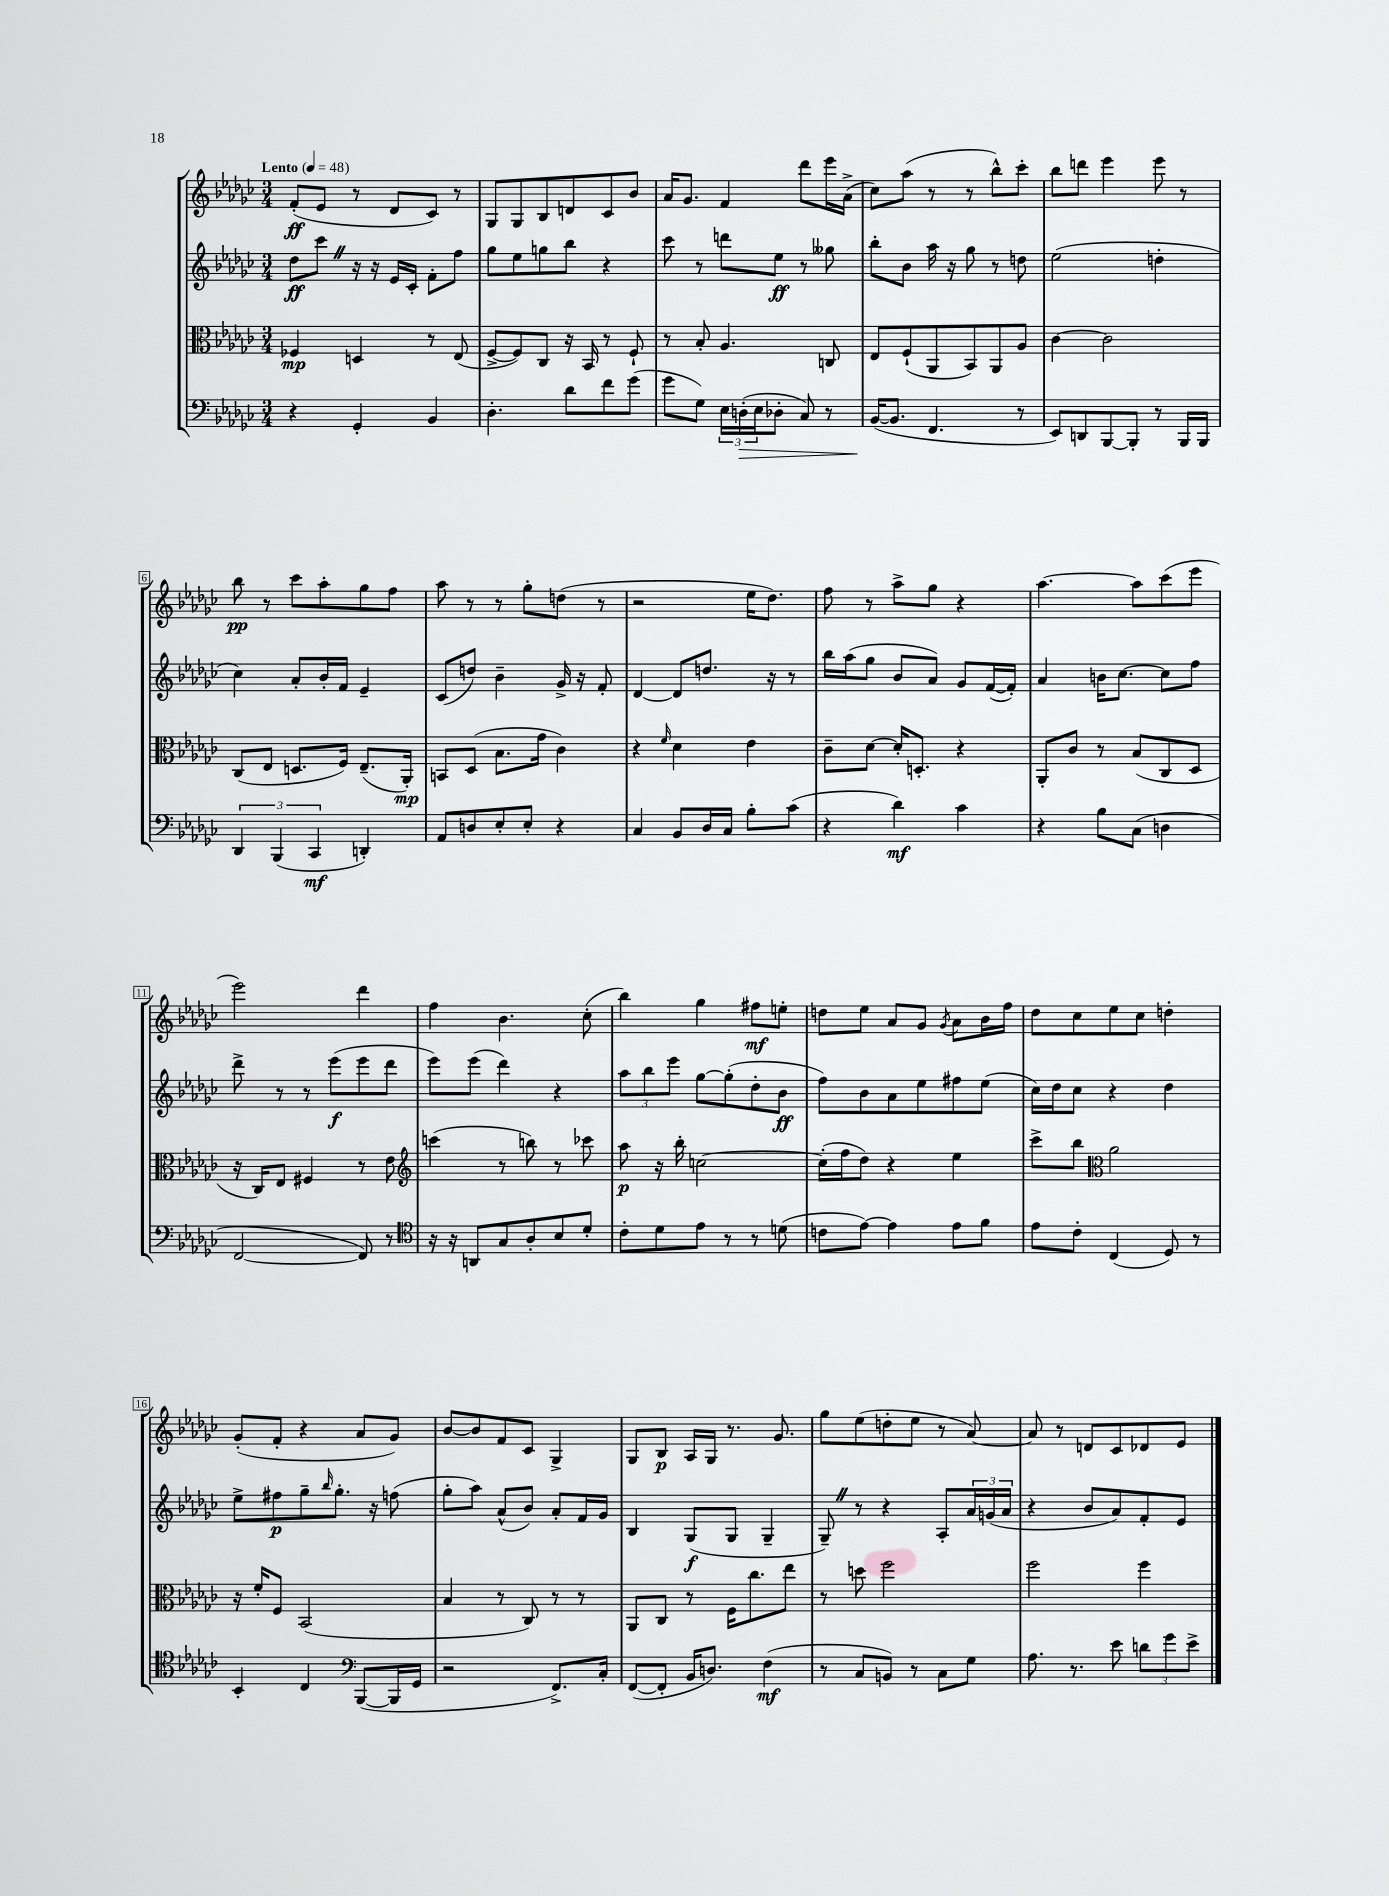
<<
\new StaffGroup <<
\new Staff = "s0" {
    \clef treble \key ges \major \numericTimeSignature \time 3/4 \tempo "Lento" 4 = 48
    f'8-.\ff( ees'8 r8 des'8 ces'8) r8 |
    ges8 ges8 bes8 d'8 ces'8 bes'8 |
    aes'16 ges'8. f'4 des'''8 ees'''16 aes'16->( |
    ces''8) aes''8( r8 r8 bes''8-^) ces'''8-. |
    bes''8 d'''8 ees'''4 ees'''8 r8 |
    bes''8\pp r8 ces'''8 aes''8-. ges''8 f''8 |
    aes''8 r8 r8 ges''8-. d''8( r8 |
    r2 ees''16 des''8.) |
    f''8 r8 aes''8-> ges''8 r4 |
    aes''4.~ aes''8 ces'''8( ees'''8 |
    ees'''2) des'''4 |
    f''4 bes'4. ces''8-.( |
    bes''4) ges''4 fis''8\mf e''8-. |
    d''8 ees''8 aes'8 ges'8 \acciaccatura { ges'8 } aes'8 bes'16 f''16 |
    des''8 ces''8 ees''8 ces''8 d''4-. |
    ges'8-.( f'8-. r4 aes'8 ges'8) |
    bes'8~ bes'8 f'8 ces'8 ges4-> |
    ges8 bes8\p aes16 ges16 r8. ges'8. |
    ges''8 ees''8( d''8-. ees''8 r8 aes'8~) |
    aes'8 r8 d'8 ces'8 des'8 ees'8 \bar "|." |
}
\new Staff = "s1" {
    \clef treble \key ges \major \numericTimeSignature \time 3/4
    des''8\ff ces'''8 \once \override BreathingSign.text = \markup { \musicglyph "scripts.caesura.straight" } \breathe r16 r16 ees'16 ces'16-. f'8-. f''8 |
    ges''8 ees''8 g''8 bes''8 r4 |
    ces'''8 r8 d'''8 ees''8\ff r8 geses''8 |
    bes''8-. bes'8 aes''16 r16 ges''8 r8 d''8 |
    ees''2( d''4-. |
    ces''4) aes'8-. bes'16-. f'16 ees'4-- |
    ces'8( d''8) bes'4-- ges'16-> r16 f'8-. |
    des'4~ des'8 d''8. r16 r8 |
    bes''16 aes''16( ges''8 bes'8 aes'8) ges'8 f'16~( f'16-.) |
    aes'4 b'16 ces''8.~ ces''8 f''8 |
    des'''8-> r8 r8 ees'''8\f( ees'''8 des'''8 |
    ees'''8) ees'''8( des'''4) r4 |
    \tuplet 3/2 { aes''8 bes''8 ees'''8 } ges''8~ ges''8-.( des''8-. bes'8\ff |
    f''8) bes'8 aes'8 ees''8 fis''8 ees''8( |
    ces''16) des''16 ces''8 r4 des''4 |
    ees''8-> fis''8\p ges''8-- \grace { bes''16 } ges''8.-. r16 f''8( |
    ges''8-. aes''8) aes'8-^( bes'8) aes'8-. f'16 ges'16 |
    bes4 ges8\f( ges8 ges4-- |
    ges8--) \once \override BreathingSign.text = \markup { \musicglyph "scripts.caesura.straight" } \breathe r8 r4 aes8-. \tuplet 3/2 { aes'16 g'16( aes'16 } |
    r4 bes'8 aes'8) f'8-. ees'8 \bar "|." |
}
\new Staff = "s2" {
    \clef alto \key ges \major \numericTimeSignature \time 3/4
    fes4\mp d4 r8 ees8( |
    f8~-> f8) ces8 r16 bes,16 r8 f8-! |
    r8 bes8-. aes4. c8 |
    ees8 f8-!( aes,8 bes,8) aes,8 aes8 |
    ces'4~ ces'2 |
    ces8( ees8 d8. f16) ees8.--( aes,16-.\mp) |
    b,8 des8( bes8. ges'16 ces'4) |
    r4 \grace { f'16 } des'4 ees'4 |
    ces'8-- des'8~ des'16-. d8.-. r4 |
    aes,8-. ces'8 r8 bes8( ces8 des8 |
    r16 ces16) ees8 fis4 r8 ees'8 |
    \clef treble c'''4( r8 b''8) r8 ces'''8 |
    aes''8\p r16 bes''16-. c''2~ |
    c''16-.( f''16 des''8) r4 ees''4 |
    ces'''8-> bes''8 \clef alto aes'2 |
    r16 f'16-. f8 bes,2( |
    bes4 r8 ces8) r8 r8 |
    aes,8 ces8 r8 f16 ces''8. ees''8 |
    r8 d''8 f''2 |
    f''2 f''4 \bar "|." |
}
\new Staff = "s3" {
    \clef bass \key ges \major \numericTimeSignature \time 3/4
    r4 ges,4-. bes,4 |
    des4.-. des'8 f'8 ges'8( |
    ges'8 ges8) \tuplet 3/2 { ees16 d16-.\>( ees16 } des8-. ces8) r8 |
    bes,16~\!( bes,8. f,4. r8 |
    ees,8) d,8 bes,,8~ bes,,8-. r8 bes,,16 bes,,16 |
    \tuplet 3/2 { des,4 bes,,4( ces,4\mf } d,4-.) |
    aes,8 d8 ees8-. ees8-. r4 |
    ces4 bes,8 des16 ces16 bes8-. ces'8( |
    r4 des'4\mf) ces'4 |
    r4 bes8 ces8( d4 |
    f,2~ f,8) r8 |
    \clef tenor r16 r16 a,8 ges8 aes8-. bes8 des'8-. |
    ces'8-. des'8 ees'8 r8 r8 d'8( |
    c'8 ees'8~) ees'4 ees'8 f'8 |
    ees'8 ces'8-. ces4( des8) r8 |
    bes,4-. ces4 \clef bass bes,,8~( bes,,16 ges,16 |
    r2 f,8.->) ces16-. |
    f,8~( f,8-. bes,16 d8.) f4\mf( |
    r8 ces8 b,8) r8 ces8 ges8 |
    aes8. r8. ees'8 \tuplet 3/2 { d'8 ges'8 ees'8-> } \bar "|." |
}
>>
>>
\layout { \context { \Score \override BarNumber.stencil = #(make-stencil-boxer 0.1 0.3 ly:text-interface::print) } }
